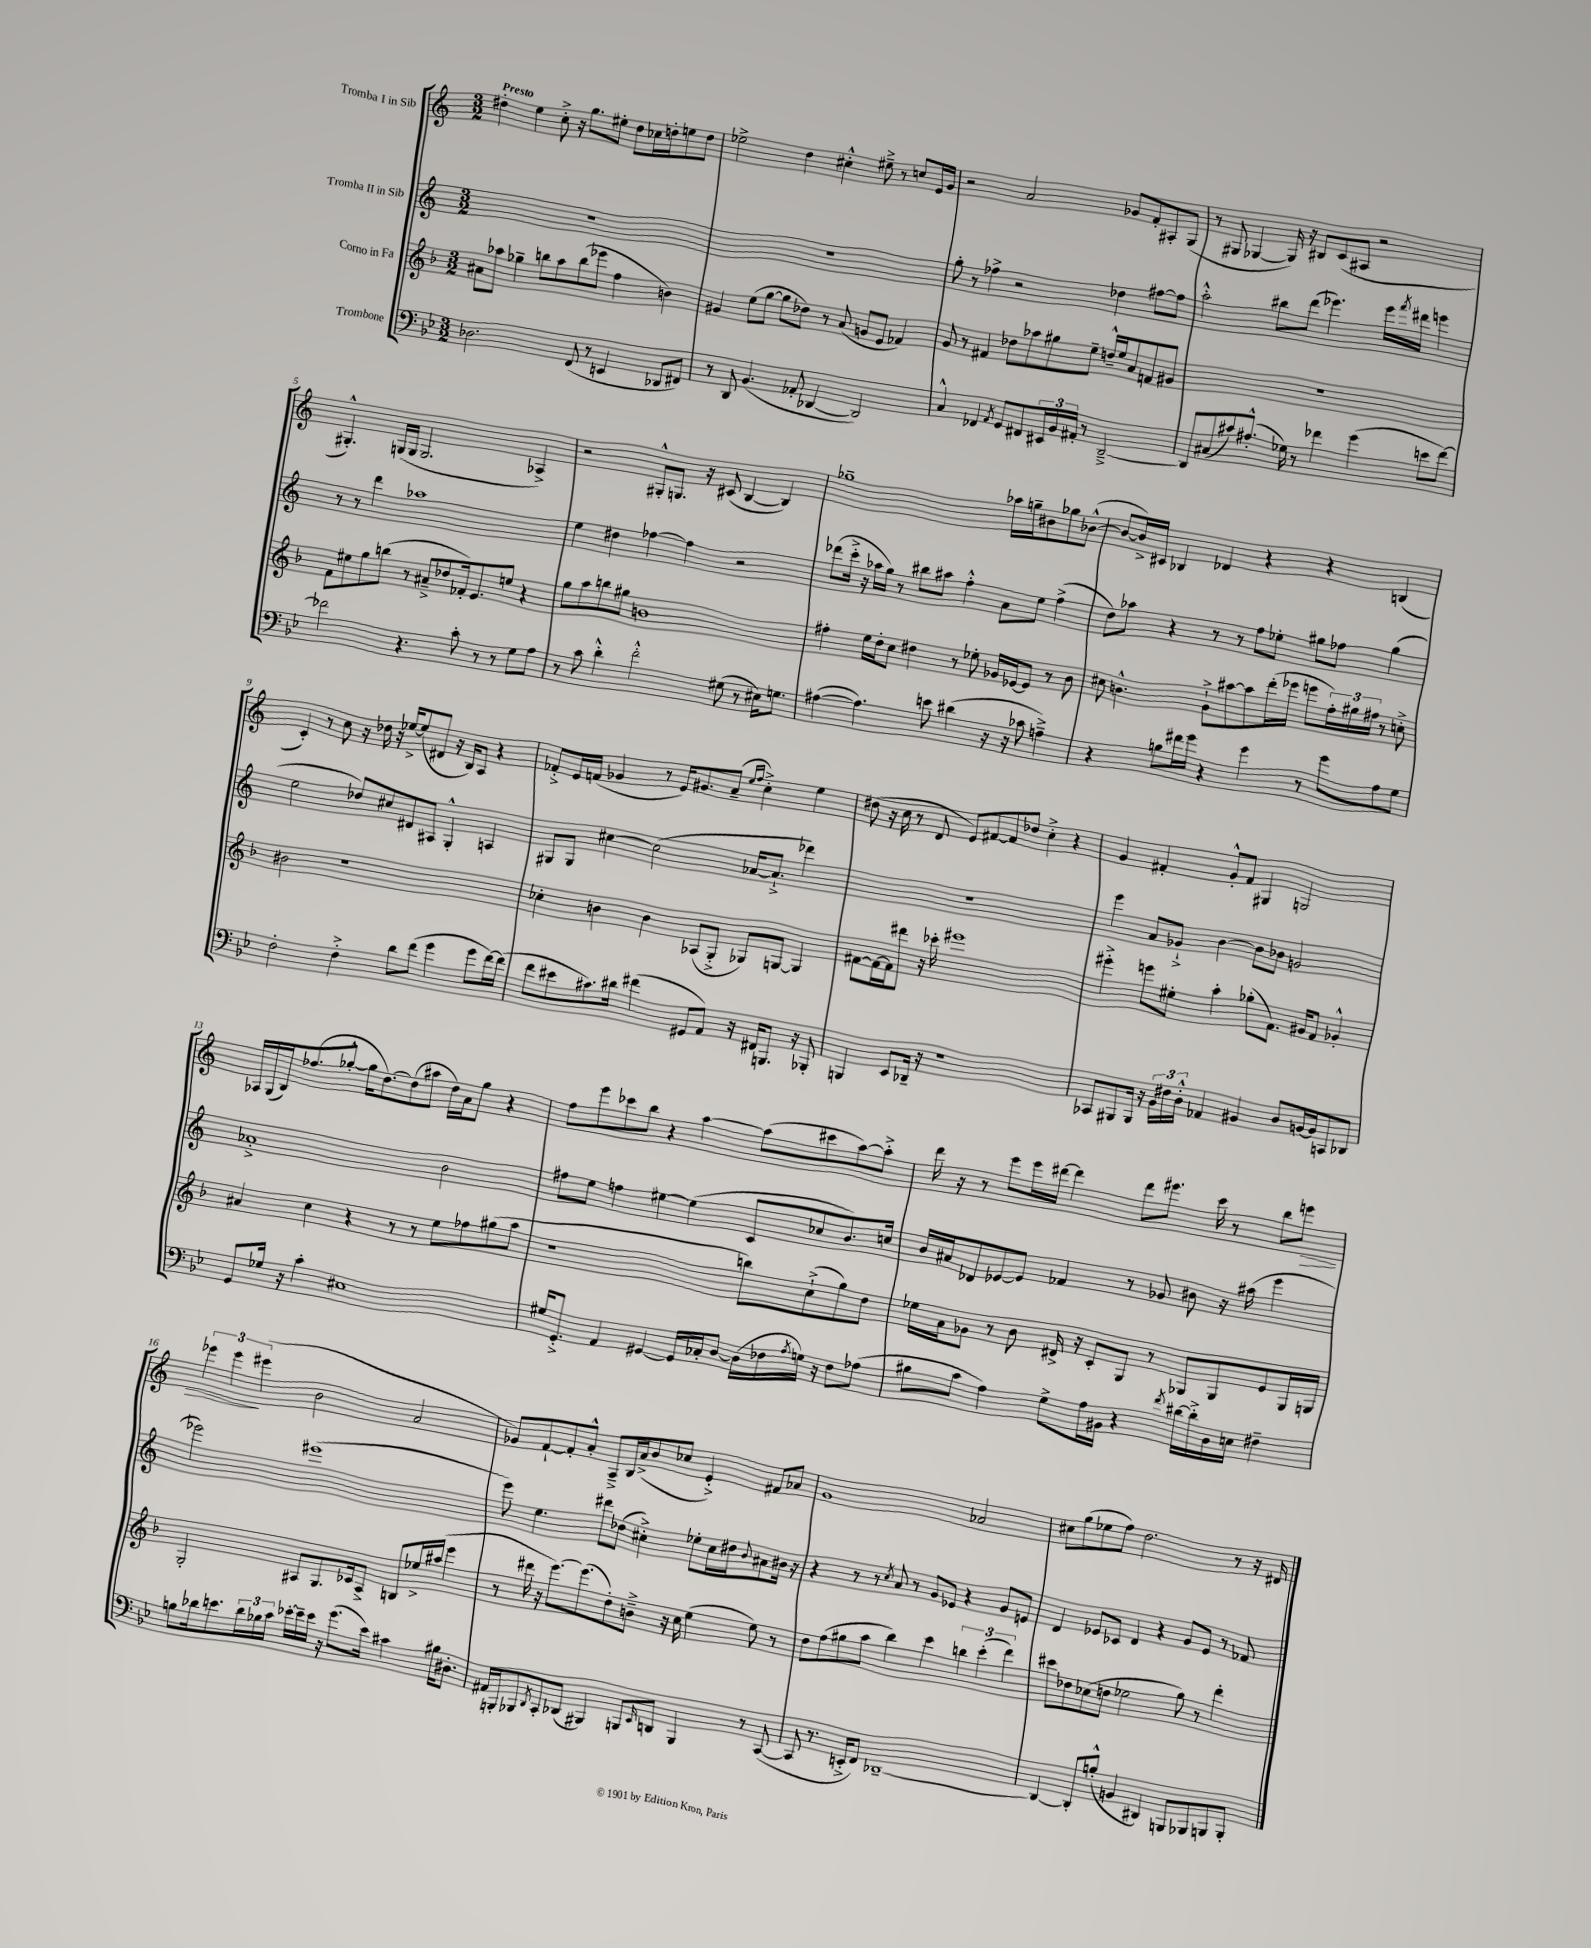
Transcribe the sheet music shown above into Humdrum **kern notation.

**kern	**kern	**kern	**kern
*staff4	*staff3	*staff2	*staff1
*clefF4	*clefG2	*clefG2	*clefG2
*k[b-e-]	*k[b-]	*k[]	*k[]
*M3/2	*M3/2	*M3/2	*M3/2
2.D-	8a#	1.r	4dd#'
.	8aa-	.	.
.	4gg-~	.	4ee
.	8bb	.	8cc'^
.	8aa-	.	16r
.	.	.	8.gg
(8FF	(8bb	.	.
8r	8eee-	.	8ee#'
4EE	4ff	.	8dd#
.	.	.	16cc-
.	.	.	16dd'
8DD-	4b)	.	8ee
8FF#)	.	.	8dd
=	=	=	=
8r	4g#	1.r	2ee-^
8DD	.	.	.
(4.BB-	(8ee	.	.
.	[8gg	.	.
.	8gg]	.	4dd
8AA-'	8dd-)	.	.
[4DD-	8r	.	4cc#'^^
.	(8a	.	.
2DD-])	8g	.	8ee#~^
.	8e	.	8r
.	4f-)	.	8cc
.	.	.	16e
.	.	.	16g
=	=	=	=
4C^^	8g	8gg'	2r
.	8r	8r	.
4FF-	4f#	4ff-^	.
8qAA	.	.	.
8GG	8dd-	2r	2a
8FF#	8aa-	.	.
24EE#	8gg#	.	.
24BB-	.	.	.
24AA#'	.	.	.
8r	8ee~	.	.
[2DD~^	16dd~^^	4dd-	8g-
.	16ee	.	.
.	8a	.	8f'
.	8f	[8ff#	8A#'
.	8g#	8ff#]	(8G
=	=	=	=
8DD]	1.r	2aa'^^	8r
(8C#	.	.	8G#
8c#)	.	.	[4G-
(8.A#'^^	.	.	.
.	.	8bb#	16G-])
16G-)	.	.	16r
8r	.	(8ddd	8B#
4f-	.	4.eee-)	(8c
.	.	.	8A#
(4g	.	.	2r
.	.	16eee-	.
.	.	8qfff	.
.	.	16ddd#	.
8e	.	4eee	.
[8f-)	.	.	.
=	=	=	=
2f-]	8f	8r	4.G#'^^)
.	8ee#	8r	.
.	8gg	4ddd	.
.	(8bb	.	(16G
.	.	.	16G
4.r	8r	1aa-	2.G
.	8a#~^	.	.
.	8dd-	.	.
8c'	16f-')	.	.
.	8.e	.	.
8r	.	.	.
8r	8ee	.	.
8G	4r	.	4A-^)
8A	.	.	.
=	=	=	=
8r	8gg	4ee	2r
8c	8aa	.	.
4d'^^	8bb	4dd#	.
.	8gg#	.	.
2f'^^	1b	[4ff-	8G#'^^
.	.	.	8.G
.	.	4ff-]	.
.	.	.	16r
.	.	.	(8c#
(8G#	.	2r	[4B
8r	.	.	.
16E#)	.	.	4B])
8.G	.	.	.
=	=	=	=
([4A#	4ff#'	(8ddd-	1gg-~
.	.	16ccc'^	.
.	.	16r	.
4.A#])	16ee	16aa-	.
.	16dd'	16gg)	.
.	8cc	8r	.
.	4dd#	8bb#	.
8e	.	8aa#	.
(4d#	8r	4ff'^^	.
.	8ee-'	.	.
16r	16g-	8a	16aa-
16r	[16e-	.	16gg~
8c-	8e-]	8ee	8b#
4A~^)	8r	(4ff^	8gg-
.	8b-	.	([8b-^^
=	=	=	=
4r	8cc#	8dd)	8b-_
.	4.b^^	8aa-	16b-^])
.	.	.	16c#
8B	.	4r	4B-
16f#	.	.	.
16g	.	.	.
4r	8g`^	8r	4d-
.	[8aa#	8r	.
4g	8aa#]	8ff	4r
.	(16ddd'	8ee-'	.
.	16eee-	.	.
8r	8eee	8gg#	4r
8g	24ff')	8ff-	.
.	24gg#	.	.
.	24ff#	.	.
8A	8r	(4gg#	(4B
8G	8cc'^	.	.
=	=	=	=
2F'	2b#	2ee	4c')
.	.	.	8r
.	.	.	8cc
4F'^	1r	8dd-)	16r
.	.	.	16dd-
.	.	8cc#	16r
.	.	.	[16ee-^
8d	.	8d#	(8ee-]
(8f	.	8A#	8d#
4g	.	4G'^^	16r
.	.	.	16B)
.	.	.	8A
8g	.	4A	4r
[16f)	.	.	.
(16f]	.	.	.
=	=	=	=
8f	4cc-'	8G#	8f-'^
8e#	.	8G#	16e
.	.	.	(16f
8.c#)	4b	[4cc#	4g-
16d#	.	.	.
(4f#	4b	(2cc#]	8r
.	.	.	16e)
.	.	.	8.g#
8GG#	(8A-	.	.
8AA)	8G'^	.	(8a~
.	.	.	16qqee
.	.	.	16qqff
16r	8G-)	[16a-	4cc'^)
16FF#	.	8.a-`^]	.
8.BBB	[8G	.	.
.	4G]	4ddd-)	4ee
16r	.	.	.
8BBB-'	.	.	.
=	=	=	=
4BBB	[8f#	1.r	(8dd#
.	16f#_	.	16r
.	16f#]	.	16cc
8EE-	8ddd#	.	8r
16DD-~	16r	.	8d
16r	16ccc-'	.	.
1r	1eee#	.	8e)
.	.	.	[8f#
.	.	.	8f#]
.	.	.	8dd-
.	.	.	4cc'^
.	.	.	4r
=	=	=	=
8CC-	4eee#'^	4eee	4g
8BBB#	.	.	.
16BBB#	8eee	8a	4f#'
16r	.	.	.
24BB-	8ee#'	8g-`^	.
24F#	.	.	.
24D'^^	.	.	.
4AA-	4aa'	[4b	8g'^^
.	.	.	8f#
4BB#	(8gg-'	8b]	4G#
.	8.f)	8b-	.
8D	.	2g	2G
.	16g#	.	.
[16BB	8f	.	.
16BB]	.	.	.
8CC	4g-'^^	.	.
8DD-	.	.	.
=	=	=	=
8GG	4a#	1a-'^	16A-
.	.	.	(16G
16G-	.	.	16B)
16r	.	.	(8.ff-
4c'	4cc	.	.
.	.	.	[8gg-'^^
1E#	4r	.	16gg-]
.	.	.	[8.dd)
.	8r	.	(8dd]
.	8r	.	8aa#
.	8ee	2b	16dd)
.	.	.	16a
.	8ff-	.	8gg-
.	(8gg#	.	4r
.	8aa	.	.
=	=	=	=
16G#	1r	8ff#	8ff
8.GG'^	.	.	.
.	.	8ee	8eee
4AA	.	4ff	8ccc-
.	.	.	8bb
[4GG#	.	[4ee#	4r
16GG#]	.	(4ee#]	[4aa
16C-'	.	.	.
[8D	.	.	.
(16D]	8bb)	8c	(8aa]
16F-	.	.	.
8qA	.	.	.
16G)	(8cc`^	8cc-	8ccc#
16r	.	.	.
8F-	8gg)	8.b)	[8aa)
(8A-	8dd	.	8aa'^]
.	.	16cc	.
=	=	=	=
8B#	16ee-	16b	16ddd
.	16a	16a#	16r
8c	8g-	8d-	8r
4A)	8r	[8e-	8eee
.	8b-	8e-]	16eee
.	.	.	[16ddd#
8G^	16d#^	4f-	4ddd#]
.	16r	.	.
16A	8c'	.	.
16BB#	.	.	.
4r	8G	8r	8ddd#
.	8r	8g-	8.eee#
8qf	.	.	.
[16d#	8G-	8b#	.
16d#'^]	.	.	16ccc
16D	8G-	16r	8r
16E	.	(16aa#	.
4F#~	8e	4eee	8bb
.	16G-	.	8eee
.	16G	.	.
=	=	=	=
8B	2G'	2eee-)	6eee-
16d-	.	.	.
.	.	.	6eee-
8.e	.	.	.
.	.	.	(6eee#
24d-	.	.	.
24B-	.	.	.
24c	.	.	.
[16e-'	8A#	(1eee#	2b
16e-~]	.	.	.
16e-	8.G	.	.
16r	.	.	.
(8.g	.	.	.
.	16c-	.	.
.	8A#^	.	.
16e-)	.	.	.
4c#	8B	.	2a
.	16ee-^	.	.
.	(16aa#	.	.
16B#	4eee	.	.
8.D#'	.	.	.
=	=	=	=
16AA#	8r	8eee)	8g-)
16BBB'	.	.	.
8BBB-	16ddd#	4.ee	[8f`
.	16r	.	.
8qDD	.	.	.
8CC'	[8.eee)	.	8f']
(8DD-	.	.	8a'^^
.	(8.eee]	.	.
4BBB#)	.	8ddd#	8A~^
.	8dd')	(8dd-	16B
.	.	.	(16a^
8BBB	8b~^	4cc#'^)	8b
16qqEE-	.	.	.
8DD	16r	.	8cc-
.	16cc	.	.
4BBB	(4ee	8ee-'	4e'^)
.	.	16cc#	.
.	.	16dd#	.
.	.	8qqb	.
8r	8ee)	8a#	8f#
([8CC	8r	16b#	8a-
.	.	16r	.
=	=	=	=
8CC]	8dd	4r	1g
8.r	(8ff	.	.
.	8gg#	8r	.
16EE'^	.	.	.
8FF)	8aa	8r	.
.	.	8qcc	.
[1DD-~	4bb-)	8a	.
.	.	8r	.
.	4ccc	8g	.
.	.	8e-	.
.	6bb	4r	2a-
.	(6ccc'	.	.
.	.	8g	.
.	6ddd)	.	.
.	.	8e	.
=	=	=	=
4DD-_	8ccc#	4d	8cc#
.	8dd-	.	(8gg
8DD-']	(8cc-	8e-	8ee-
(8B'^^	8dd	8c-	8ff)
4BB	2ee-	4d	2.dd
4DD#)	.	4r	.
8BBB	8gg)	8g	.
8BBB-	8r	8e-	.
8BBB	4ddd'	8r	8r
8BBB'	.	8f-	16r
.	.	.	16d#
==	==	==	==
*-	*-	*-	*-
